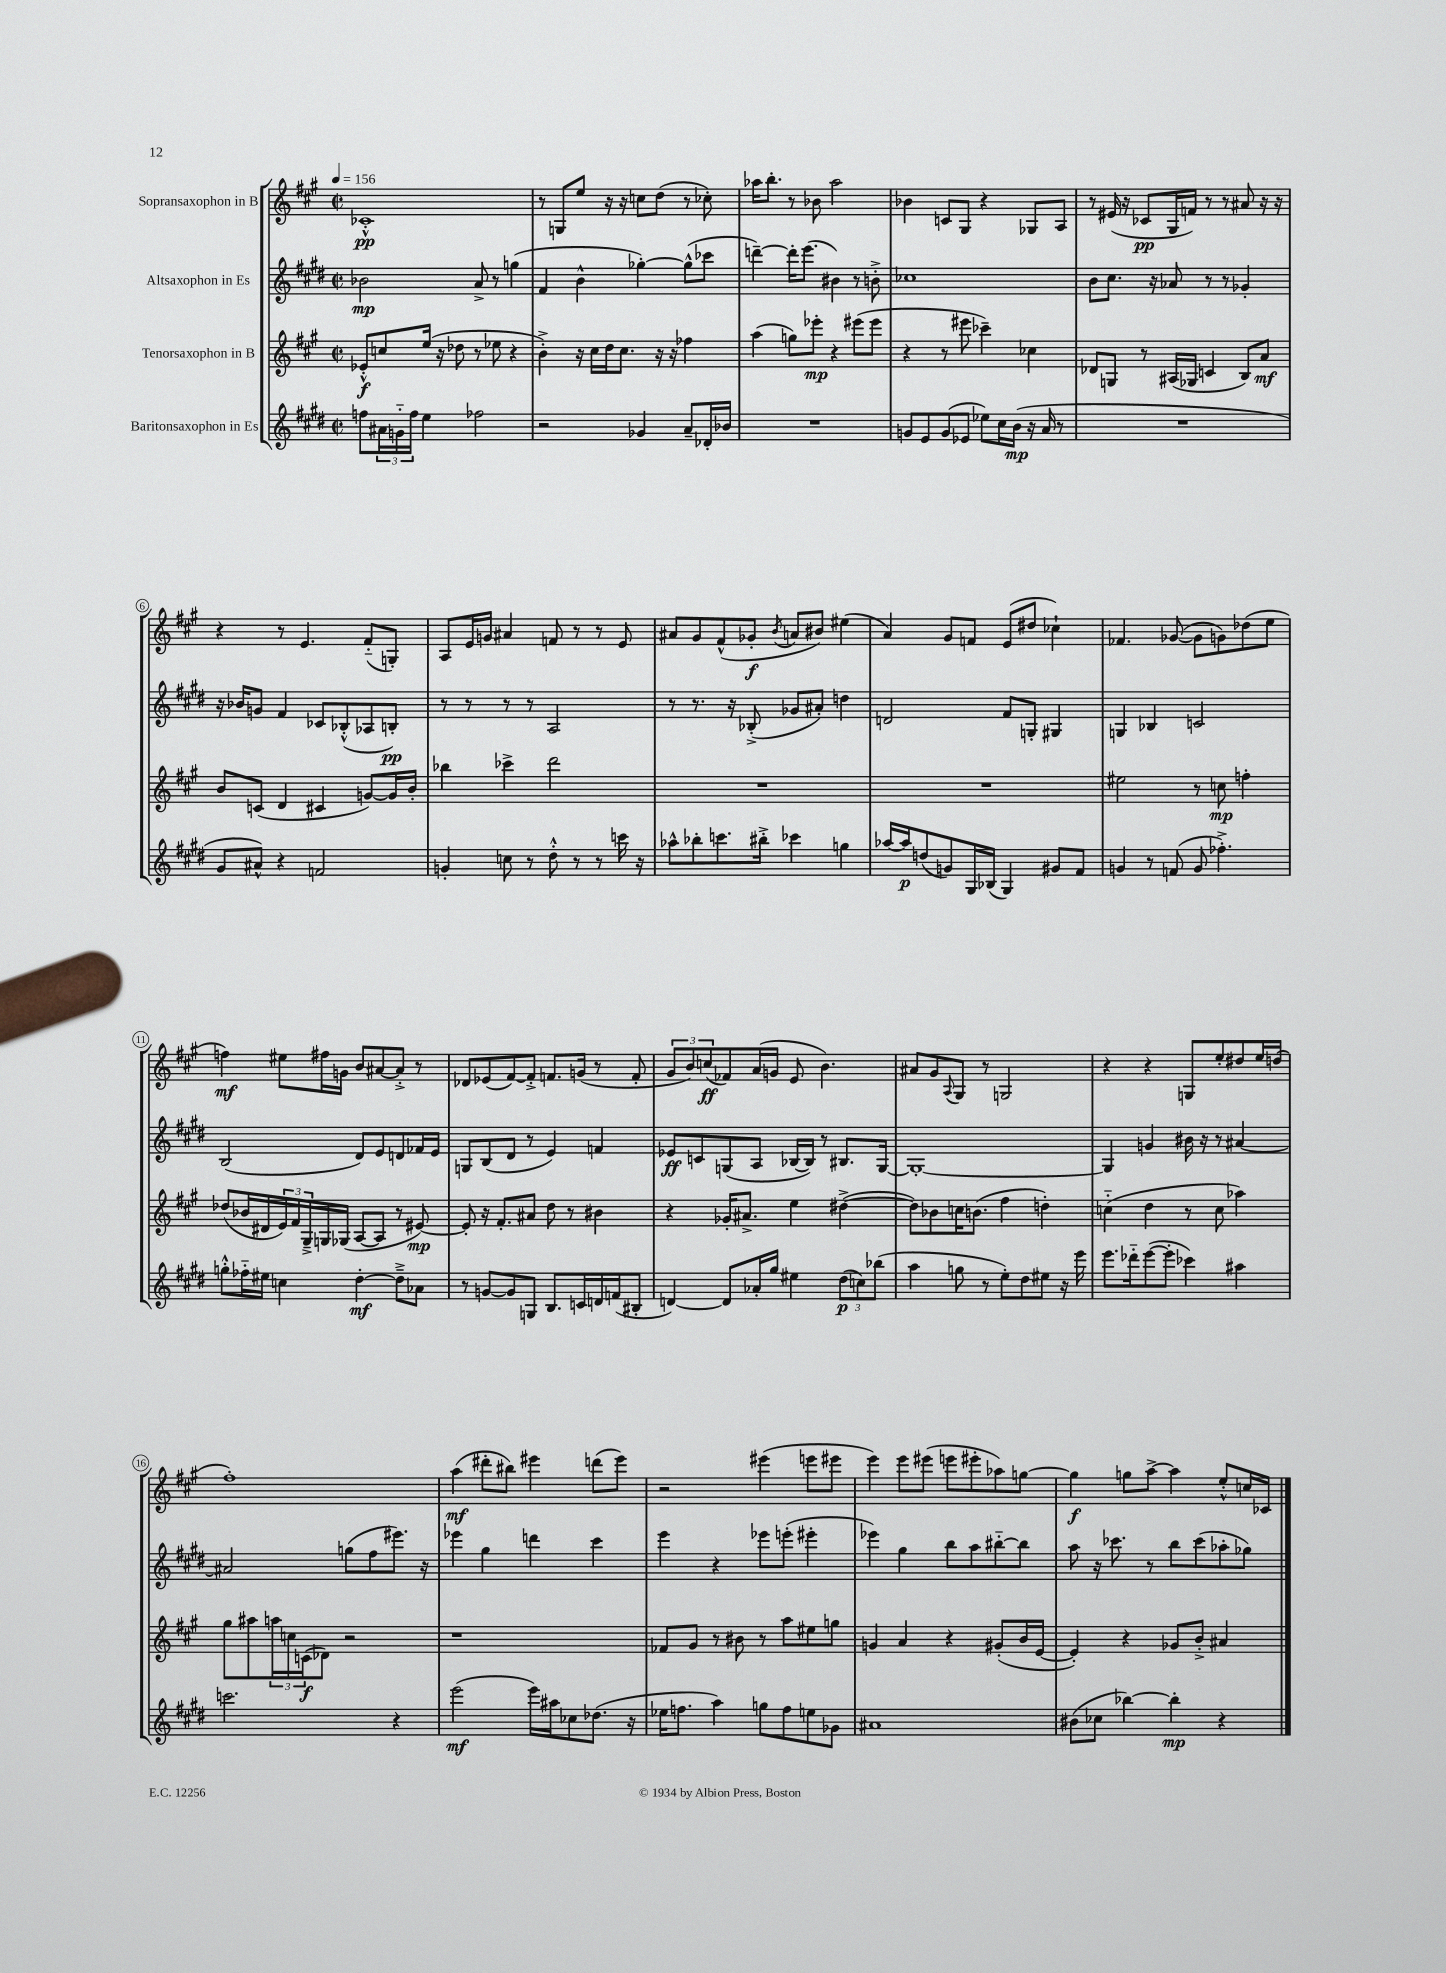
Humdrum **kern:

**kern	**kern	**kern	**kern
*staff4	*staff3	*staff2	*staff1
*clefG2	*clefG2	*clefG2	*clefG2
*k[f#c#g#d#]	*k[f#c#g#]	*k[f#c#g#d#]	*k[f#c#g#]
*M2/2	*M2/2	*M2/2	*M2/2
*met(c|)	*met(c|)	*met(c|)	*met(c|)
*MM156	*MM156	*MM156	*MM156
8ff	8e-'^^	2b-	1c-'^^
24a#	8cc	.	.
24g'~	.	.	.
24ff	.	.	.
4ee	(16ee	.	.
.	16r	.	.
.	8dd-	.	.
2ff-	8r	8a^	.
.	8ee-	8r	.
.	4r	(4gg	.
=	=	=	=
2r	4b'^)	4f#	8r
.	.	.	8G
.	16r	4b^^	8ee
.	16cc#	.	.
.	16dd	.	16r
.	8.cc#	.	16r
4g-	.	[4gg-')	8cc
.	16r	.	(8dd
.	16r	.	.
8a~	4ff-	(8gg-^^]	8r
16d-'	.	8ccc-	8cc-')
16b-	.	.	.
=	=	=	=
1r	(4aa	[4ddd~)	16aa-
.	.	.	8.bb'
.	8gg)	16ddd']	8r
.	.	(8.eee	.
.	8eee-'	.	8b-
.	4r	4b#)	2aa-
.	(8eee#	8r	.
.	8eee#	8b'^	.
=	=	=	=
8g	4r	1cc-	4b-
8e	.	.	.
(8g	8r	.	8c
8e-	8eee#	.	8G#
8ee-)	4ccc-~)	.	4r
16cc#	.	.	.
(16b	.	.	.
16r	4cc-	.	8G-
16a	.	.	.
8r	.	.	8A
=	=	=	=
1r	8d-	8b	8r
.	8G	8.cc#	(16e#
.	.	.	16r
.	8r	.	8c-
.	.	16r	.
.	(16A#	8a-	16G#
.	16G-	.	16f)
.	4c	8r	8r
.	.	8r	8r
.	8B)	4g-'	8a#
.	8a	.	16r
.	.	.	16r
=	=	=	=
8g#	8b	16r	4r
.	.	16b-	.
8a#^^)	(8c	8g	.
4r	4d	4f#	8r
.	.	.	4.e
2f	4c#	8c-	.
.	.	(8B-'^^	.
.	[8g)	8A-	(8f#'~
.	16g]	8B')	8G')
.	16b'	.	.
=	=	=	=
4g'	4bb-	8r	8A
.	.	8r	16e
.	.	.	16g
8cc	4ccc-^	8r	4a#
8r	.	8r	.
8dd#'^^	2ddd	2A	8f
8r	.	.	8r
8r	.	.	8r
16ccc	.	.	8e
16r	.	.	.
=	=	=	=
8aa-^^	1r	8r	8a#
8bb-'	.	8.r	8g#
8.ccc	.	.	(8f#^^
.	.	16r	.
.	.	(8B-'^	8g-'
16bb#'^	.	.	.
.	.	.	8qb
4ccc-	.	8g-	8a
.	.	8a#')	8b#)
4gg	.	4dd	(4ee#
=	=	=	=
[16aa-	1r	2d	4a)
16aa-]	.	.	.
(8dd	.	.	.
8g)	.	.	8g#
16G#	.	.	8f
(16B-	.	.	.
4G#)	.	8f#	(8e
.	.	8G'	8dd#
8g#	.	4G#	4cc-`)
8f#	.	.	.
=	=	=	=
4g	2ee#	4G	4.f-
8r	.	4B-	.
(8f	.	.	([8g-
8g	8r	2c	8g-]
4.ff-'^)	8cc	.	8g)
.	4ff'	.	(8dd-
.	.	.	8ee
=	=	=	=
8gg'^^	(8dd-	(2B	4ff)
16ff-'~	16b-	.	.
16ee#	16d#	.	.
4cc	24e)	.	8ee#
.	24f#	.	.
.	24G#~^	.	.
.	16G	.	16ff#
.	(16G-	.	16g
[4dd#'	[8A	8d#)	8b
.	8A]	8e	[8a#
8dd#~^]	8r	8d	8a#'^]
8a-	[8e#)	16f-	8r
.	.	16e	.
=	=	=	=
8r	8e#']	8G	8d-
[8g	16r	(8B	(8e-
.	8.f#'	.	.
8g]	.	8d#	[8f#)
8G	8a#	8r	8f#'^]
8.B	8dd	4e)	8.f
.	8r	.	.
16c	.	.	(16g
16d	4b#	4f	8r
(16f	.	.	.
8B#'	.	.	8f'
=	=	=	=
[4d)	4r	8e-	12g#
.	.	.	12b)
.	.	8c	.
.	.	.	(12cc
8d]	16g-'	(8G	8f-)
.	8.a#^	.	.
16a-'	.	8A	(16a
16gg#	.	.	16g
4ee#	4ee	[16B-	8e
.	.	16B-])	.
.	.	8r	4.b)
(12dd#	([4dd#^	8.B#	.
12cc)	.	.	.
(12bb-	.	.	.
.	.	[16G	.
=	=	=	=
4aa	8dd#])	1G'_	8a#
.	8b-	.	8g#
.	.	.	8qqA
8gg	16cc	.	8G#
.	(8.b	.	.
8r	.	.	8r
8ee')	4ff#	.	2G
8dd#	.	.	.
8ee#	4dd')	.	.
16r	.	.	.
16eee	.	.	.
=	=	=	=
8.eee	(4cc'~	4G]	4r
16ddd-'~	.	.	.
([8eee	4dd	4g	4r
8eee']	.	.	.
4ccc-)	8r	16b#	8G
.	.	16r	.
.	8cc	8r	8ee'
4aa#	4aa-)	[4a#	8dd#
.	.	.	16ee
.	.	.	(16dd
=	=	=	=
2.ccc	8gg#	2a#]	1ff#')
.	8aa#	.	.
.	24aa	.	.
.	24cc	.	.
.	(24c	.	.
.	8d-)	.	.
.	2r	(8gg	.
.	.	8ff#	.
4r	.	8.eee#)	.
.	.	16r	.
=	=	=	=
(2eee	1r	4eee-	(4aa
.	.	4gg#	8ddd#'
.	.	.	8bb#)
16eee)	.	4ddd	4eee#
16aa#	.	.	.
8cc-	.	.	.
(8.dd-	.	4ccc#	(8ddd
.	.	.	8eee#)
16r	.	.	.
=	=	=	=
16ee-	8f-	4eee	2r
8.ff	.	.	.
.	8g#	.	.
4aa)	8r	4r	.
.	8b#	.	.
8gg	8r	8eee-	(4eee#
8ff	8aa	(8eee'	.
8ee	8ee#	4eee#'	8eee
8g-	8gg	.	8eee#
=	=	=	=
1a#	4g	4eee-)	4eee)
.	4a	4gg#	8eee
.	.	.	(8eee#
.	4r	8bb	8eee
.	.	8aa	8eee#'
.	(8g#'	[8bb#'~	8aa-)
.	16b	8bb#]	[8gg
.	[16e	.	.
=	=	=	=
(8b#	4e'])	8aa	4gg]
8cc-	.	16r	.
.	.	8.ccc-	.
[4bb-)	4r	.	8gg
.	.	8r	[8aa^
4bb-']	8g-	8bb	4aa]
.	8b'^	(8ccc-	.
4r	4a#	8aa-'	8ee'^^
.	.	8gg-)	16cc
.	.	.	16c-
==	==	==	==
*-	*-	*-	*-
